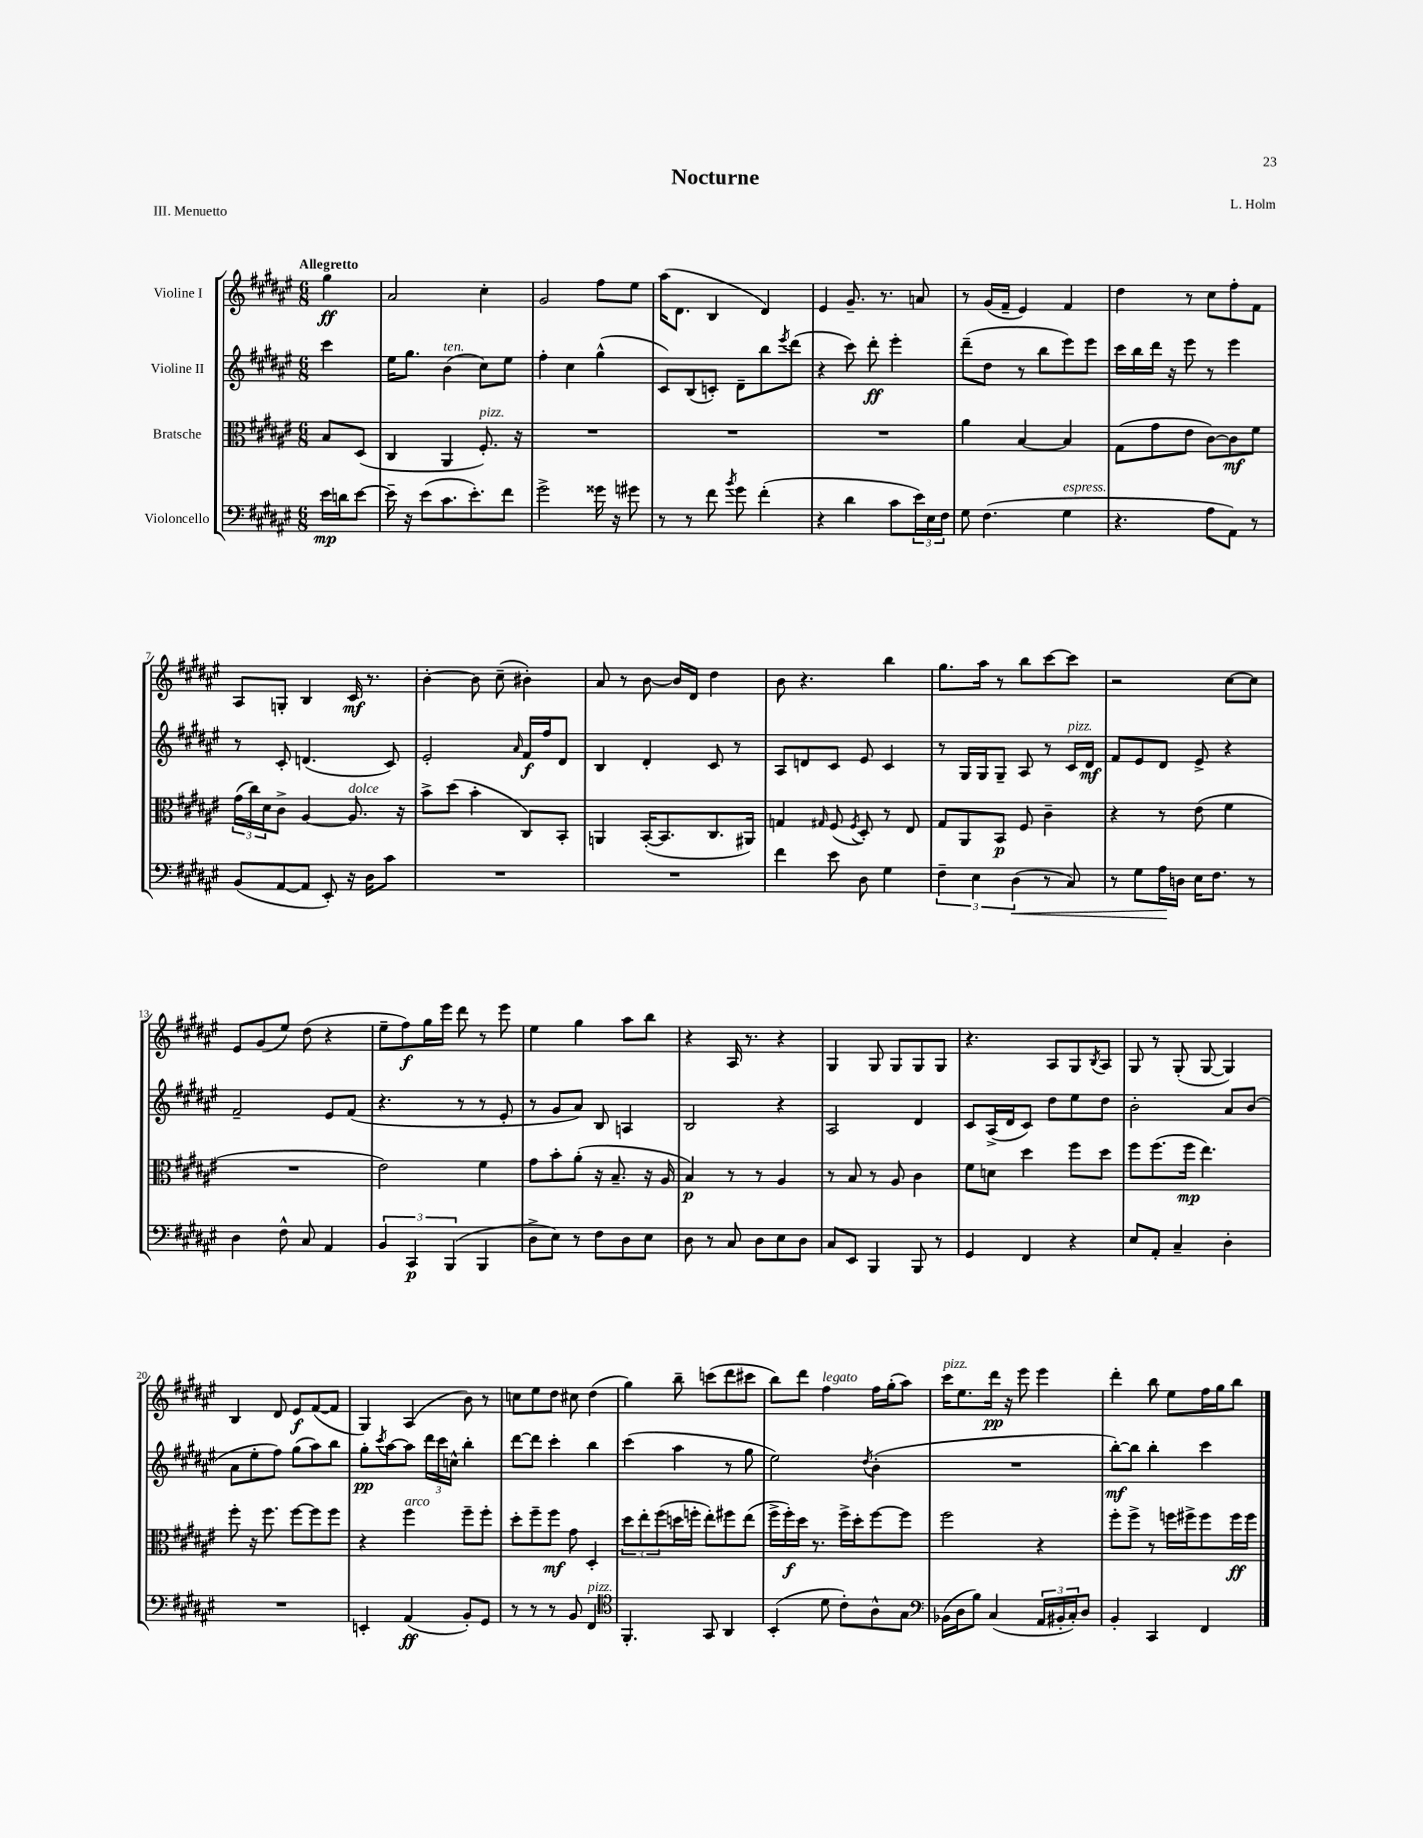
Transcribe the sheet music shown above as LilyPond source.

\header { title = "Nocturne" composer = "L. Holm" piece = "III. Menuetto" }
<<
\new StaffGroup <<
\new Staff = "s0" \with { instrumentName = "Violine I" } {
    \clef treble \key fis \major \numericTimeSignature \time 6/8 \partial 4 \tempo "Allegretto"
    gis''4\ff |
    ais'2 cis''4-. |
    gis'2 fis''8 eis''8 |
    ais''16( dis'8. b4 dis'4) |
    eis'4 gis'8.-- r8. a'8 |
    r8 gis'16( fis'16-- eis'4) fis'4 |
    dis''4 r8 cis''8 fis''8-. fis'8 |
    ais8 g8-. b4 cis'16\mf r8. |
    b'4~-. b'8 cis''8--( bis'4-.) |
    ais'8 r8 b'8~ b'16 dis'16 dis''4 |
    b'8 r4. b''4 |
    gis''8. ais''16 r8 b''8 cis'''8~ cis'''8 |
    r2 cis''8~ cis''8 |
    eis'8 gis'8( eis''8) dis''8( r4 |
    eis''8-- fis''8\f) gis''16 eis'''16 dis'''8 r8 eis'''8 |
    eis''4 gis''4 ais''8 b''8 |
    r4 ais16 r8. r4 |
    gis4 gis8 gis8 gis8 gis8 |
    r4. ais8 gis8 \acciaccatura { b8 } ais8 |
    gis8 r8 gis8-.( gis8~ gis4) |
    b4 dis'8 eis'8\f fis'8~( fis'8 |
    gis4) ais4( b'8) r8 |
    c''8 eis''8 dis''8 cis''8 dis''4( |
    gis''4) b''8-- c'''8( dis'''8 cis'''8 |
    b''8) dis'''8 fis''4^\markup { \italic "legato" } fis''16 gis''16-.( ais''8) |
    cis'''16^\markup { \italic "pizz." } eis''8. dis'''16\pp r16 eis'''8 eis'''4 |
    dis'''4-. b''8 eis''8 fis''16 gis''16 b''8 \bar "|." |
}
\new Staff = "s1" \with { instrumentName = "Violine II" } {
    \clef treble \key fis \major \numericTimeSignature \time 6/8 \partial 4
    cis'''4 |
    eis''16 gis''8. b'4^\markup { \italic "ten." }( cis''8) eis''8 |
    fis''4-. cis''4 gis''4-^( |
    cis'8) b8( c'8-.) dis'8-- b''8 \acciaccatura { eis'''8 } dis'''8( |
    r4 cis'''8) dis'''8-.\ff eis'''4-. |
    dis'''8--( dis''8 r8 b''8 eis'''8) eis'''8 |
    cis'''16 b''16 dis'''16 r16 eis'''8 r8 eis'''4 |
    r8 cis'8-. d'4.( cis'8) |
    eis'2-. \grace { ais'16 } fis'16\f fis''16 dis'8 |
    b4 dis'4-. cis'8 r8 |
    ais8 d'8 cis'8 eis'8 cis'4 |
    r8 gis16 gis16 gis8-- ais8 r8 cis'16^\markup { \italic "pizz." } dis'16\mf |
    fis'8 eis'8 dis'8 eis'8-> r4 |
    fis'2-- eis'8 fis'8( |
    r4. r8 r8 eis'8-. |
    r8 gis'8 ais'8) b8 a4 |
    b2 r4 |
    ais2 dis'4 |
    cis'8 ais16->( dis'16 cis'8) dis''8 eis''8 dis''8 |
    b'2-. ais'8 b'8( |
    ais'8 eis''8-. fis''8) gis''8( ais''8) b''8 |
    gis''8-.\pp \acciaccatura { cis'''8 } ais''8~ ais''8 \tuplet 3/2 { dis'''16 cis'''16 c''16-^ } b''4-. |
    dis'''8~ dis'''8 cis'''4-. b''4 |
    cis'''4( ais''4 r8 gis''8 |
    eis''2) \acciaccatura { dis''8 } b'4-.( |
    R2. |
    b''8~-.\mf) b''8 b''4-. cis'''4 \bar "|." |
}
\new Staff = "s2" \with { instrumentName = "Bratsche" } {
    \clef alto \key fis \major \numericTimeSignature \time 6/8 \partial 4
    b8 dis8( |
    cis4 ais,4 fis8.-.^\markup { \italic "pizz." }) r16 |
    R2. |
    R2. |
    R2. |
    ais'4 b4~ b4 |
    gis8( gis'8 eis'8 cis'8~) cis'8\mf fis'8 |
    \tuplet 3/2 { gis'16( cis''16) dis'16 } cis'8-> ais4~ ais8.^\markup { \italic "dolce" } r16 |
    b'8-> dis''8( b'4-. cis8) b,8-. |
    a,4 b,16~-.( b,8. cis8. ais,16) |
    g4 \grace { gis16 } fis8( \acciaccatura { fis8 } dis8-.) r8 eis8 |
    gis8 ais,8 b,8\p fis8 cis'4-- |
    r4 r8 eis'8( fis'4 |
    R2. |
    eis'2) fis'4 |
    gis'8 b'8-. ais'8-.( r16 b8.-- r16 ais16 |
    b4\p) r8 r8 ais4 |
    r8 b8 r8 ais8 cis'4 |
    fis'8 d'8 dis''4 fis''8 dis''8 |
    fis''8 fis''8.( fis''16\mp eis''4.) |
    fis''8-. r16 fis''8. fis''8~ fis''8 fis''8 |
    r4 fis''4^\markup { \italic "arco" } fis''8-- fis''8-. |
    dis''8-. fis''8-- fis''8\mf gis'8 dis4-. |
    \tuplet 3/2 { dis''8 eis''8-. fis''8( } d''16 f''16-. eis''8-.) fis''8 eis''8( |
    fis''16-> fis''16-.\f) dis''16 r8. fis''16-> dis''16-. fis''8~ fis''8 |
    fis''2 r4 |
    fis''8-. fis''8-> r8 f''16 fis''16-> fis''8 fis''16\ff fis''16 \bar "|." |
}
\new Staff = "s3" \with { instrumentName = "Violoncello" } {
    \clef bass \key fis \major \numericTimeSignature \time 6/8 \partial 4
    eis'16\mp d'16 eis'8~ |
    eis'16-- r16 eis'8( cis'8. eis'8.-.) fis'8 |
    gis'2-> gisis'16 r16 gis'8 |
    r8 r8 fis'8 \acciaccatura { b'8 } gis'8 fis'4-.( |
    r4 dis'4 cis'8 \tuplet 3/2 { eis'16) eis16 fis16 } |
    gis8 fis4.( gis4^\markup { \italic "espress." } |
    r4. ais8 ais,8) r8 |
    b,8( ais,8~ ais,8 eis,8-.) r16 dis16 cis'8 |
    R2. |
    R2. |
    fis'4 eis'8 dis8 gis4 |
    \tuplet 3/2 { fis4-- eis4 dis4\<( } r8 cis8) |
    r8 gis8 ais16\! d16 eis16 fis8. r8 |
    dis4 fis8-^ cis8 ais,4 |
    \tuplet 3/2 { b,4 cis,4\p b,,4( } b,,4 |
    dis8-> eis8) r8 fis8 dis8 eis8 |
    dis8 r8 cis8 dis8 eis8 dis8 |
    cis8 eis,8 b,,4 b,,8 r8 |
    gis,4 fis,4 r4 |
    eis8 ais,8-. cis4-- dis4-. |
    R2. |
    e,4-. ais,4\ff( b,8-.) gis,8 |
    r8 r8 r8 b,8 fis,4^\markup { \italic "pizz." } |
    \clef tenor fis,4.-. gis,8 ais,4 |
    b,4-.( dis'8 cis'8-.) ais8-^ gis8 |
    \clef bass bes,16( dis16 b8) cis4( \tuplet 3/2 { ais,16 bis,16-. cis16-.) } dis8 |
    b,4-. cis,4 fis,4 \bar "|." |
}
>>
>>
